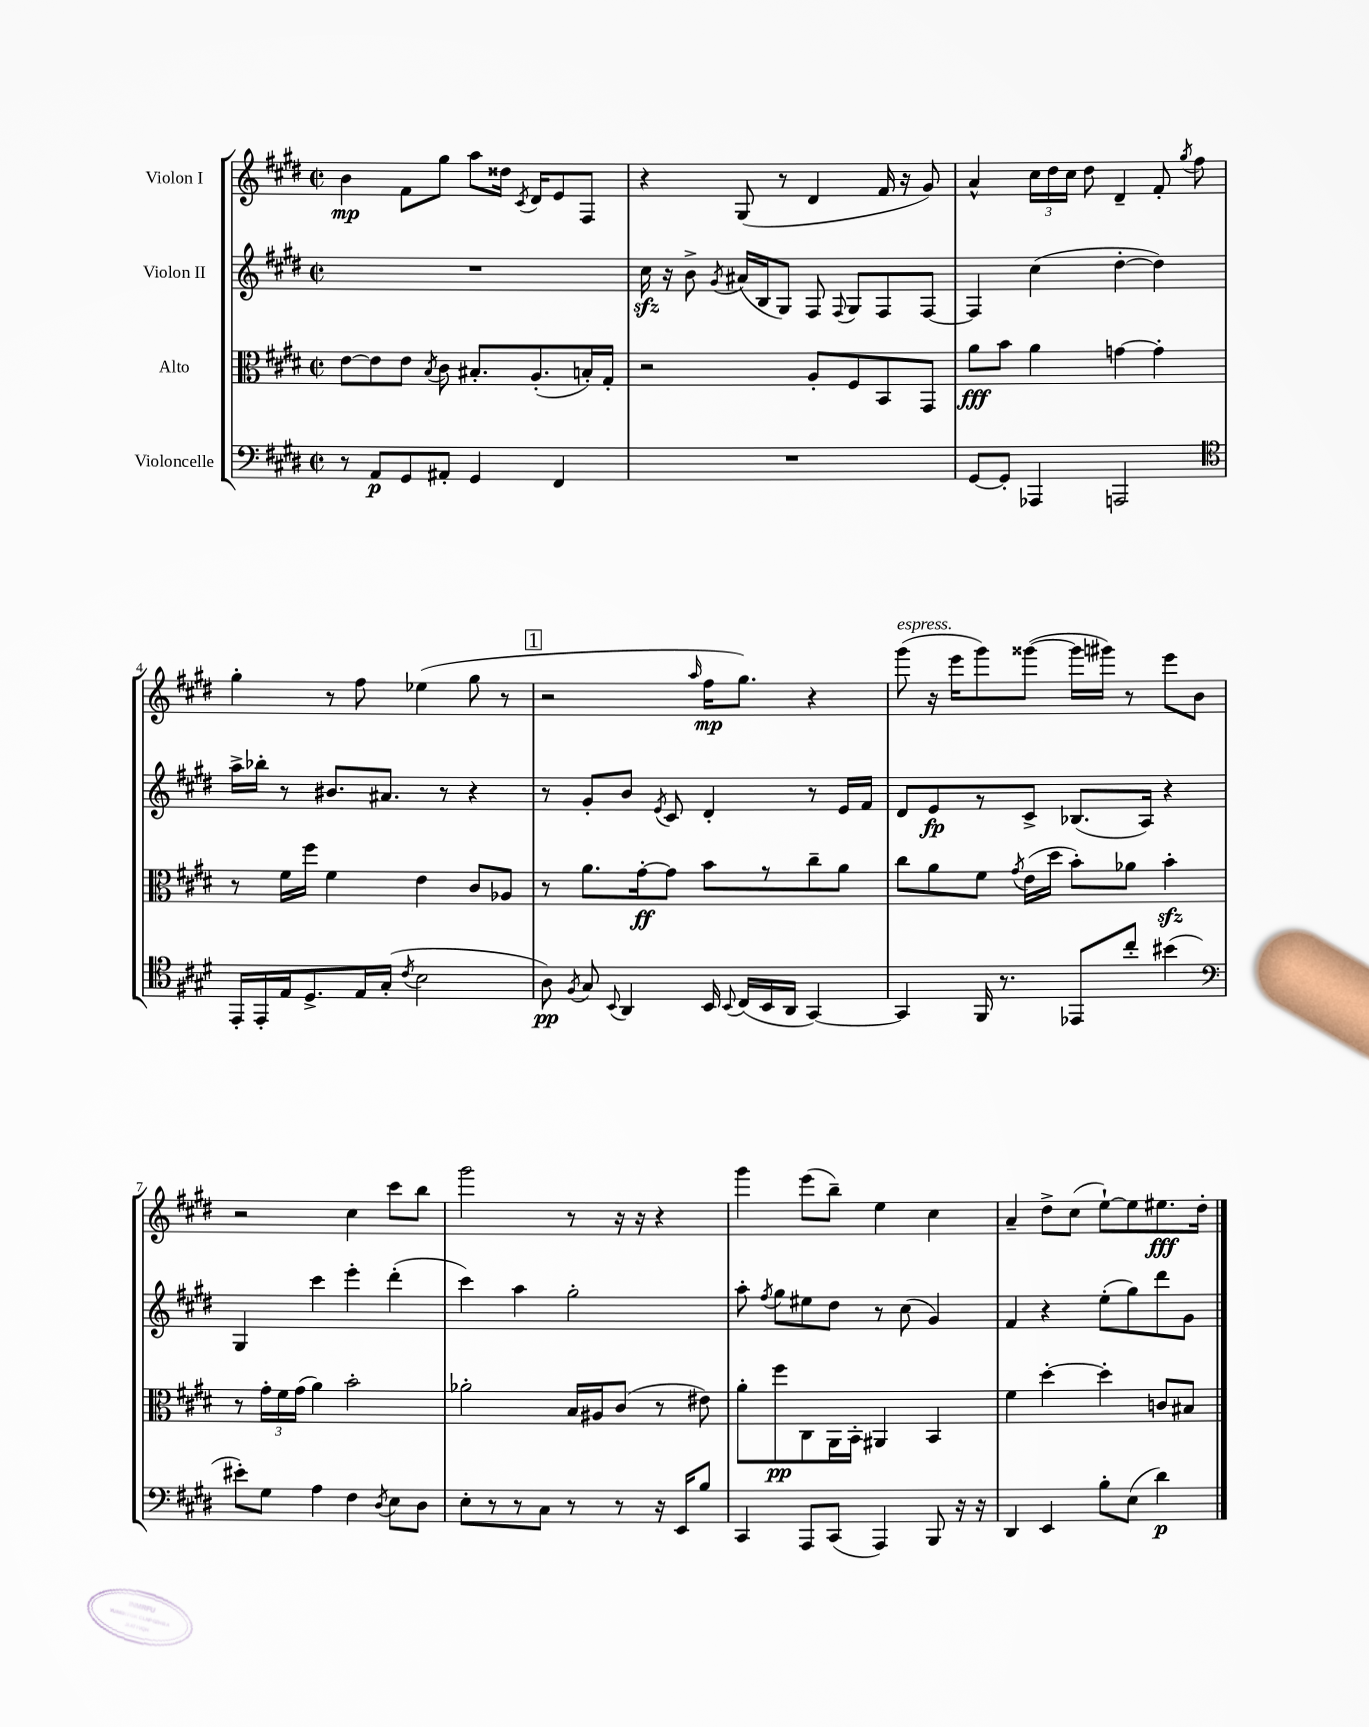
<<
\new StaffGroup <<
\new Staff = "s0" \with { instrumentName = "Violon I" } {
    \clef treble \key e \major \defaultTimeSignature \time 2/2
    \autoBeamOff b'4\mp fis'8[ gis''8] a''8[ disis''16] \acciaccatura { cis'8 } dis'16[ e'8 fis8] |
    r4 gis8( r8 dis'4 fis'16 r16 gis'8) |
    a'4-^ \tuplet 3/2 { cis''16[ dis''16 cis''16] } dis''8 dis'4-- fis'8-. \acciaccatura { gis''8 } fis''8 |
    gis''4-. r8 fis''8 ees''4( gis''8 r8 |
    \mark \markup { \box "1" } r2 \grace { a''16 } fis''16[\mp gis''8.]) r4 |
    gis'''8^\markup { \italic "espress." }( r16 e'''16[ gis'''8) gisis'''8]~( gisis'''16[ gis'''16]) r8 e'''8[ b'8] |
    r2 cis''4 cis'''8[ b''8] |
    gis'''2 r8 r16 r16 r4 |
    gis'''4 e'''8[( b''8]--) e''4 cis''4 |
    a'4-- dis''8[-> cis''8]( e''8[~-!) e''8 eis''8.\fff dis''16]-. \bar "|." |
}
\new Staff = "s1" \with { instrumentName = "Violon II" } {
    \clef treble \key e \major \defaultTimeSignature \time 2/2
    \autoBeamOff R1 |
    cis''16\sfz r16 b'8-> \acciaccatura { gis'8 } ais'16[( b16 gis8]) fis8 \appoggiatura { fis8 } gis8[ fis8 fis8]~ |
    fis4 cis''4( dis''4~-. dis''4) |
    a''16[-> bes''16]-. r8 bis'8.[ ais'8.] r8 r4 |
    \mark \markup { \box "1" } r8 gis'8[-. b'8] \acciaccatura { e'8 } cis'8 dis'4-. r8 e'16[ fis'16] |
    dis'8[ e'8\fp r8 cis'8]-> bes8.[( a16]) r4 |
    gis4 cis'''4 e'''4-. dis'''4-.( |
    cis'''4) a''4 gis''2-. |
    a''8-. \acciaccatura { fis''8 } gis''8[ eis''8 dis''8] r8 cis''8( gis'4) |
    fis'4 r4 e''8[-.( gis''8) dis'''8 gis'8] \bar "|." |
}
\new Staff = "s2" \with { instrumentName = "Alto" } {
    \clef alto \key e \major \defaultTimeSignature \time 2/2
    \autoBeamOff e'8[~ e'8 e'8] \acciaccatura { b8 } cis'8 bis8.[-. a8.-.( b16-.) gis16]-. |
    r2 a8[-. fis8 b,8 gis,8] |
    a'8[\fff b'8] a'4 g'4~ g'4-. |
    r8 fis'16[ fis''16] fis'4 e'4 cis'8[ aes8] |
    \mark \markup { \box "1" } r8 a'8.[ gis'16~-.\ff gis'8] b'8[ r8 cis''8-- a'8] |
    cis''8[ a'8 fis'8] \acciaccatura { gis'8 } e'16[( dis''16] b'8[-.) aes'8] b'4-.\sfz |
    r8 \tuplet 3/2 { gis'16[-. fis'16 gis'16]( } a'4) b'2-. |
    aes'2-. b16[ ais16 cis'8]( r8 eis'8) |
    a'8[-. fis''8\pp cis8 a,16 b,16]-. ais,4 b,4 |
    fis'4 dis''4~-. dis''4-. c'8[ bis8] \bar "|." |
}
\new Staff = "s3" \with { instrumentName = "Violoncelle" } {
    \clef bass \key e \major \defaultTimeSignature \time 2/2
    \autoBeamOff r8 a,8[\p gis,8 ais,8]-. gis,4 fis,4 |
    R1 |
    gis,8[~ gis,8]-. aes,,4 a,,2 |
    \clef tenor e,16[-. e,16-. e16 dis8.-> e16 gis16]-.( \acciaccatura { cis'8 } b2 |
    \mark \markup { \box "1" } a8\pp) \acciaccatura { fis8 } gis8 \appoggiatura { b,8 } a,4 b,16 \appoggiatura { b,8 } cis16[( b,16 a,16] gis,4~) |
    gis,4 fis,16 r8. ees,8[ cis''8]-. bis'4( |
    \clef bass eis'8[-.) gis8] a4 fis4 \acciaccatura { dis8 } e8[ dis8] |
    e8[-. r8 r8 cis8] r8 r8 r16 e,16[ b8] |
    cis,4 a,,8[ cis,8]( a,,4) b,,8 r16 r16 |
    dis,4 e,4 b8[-. e8]( dis'4\p) \bar "|." |
}
>>
>>
